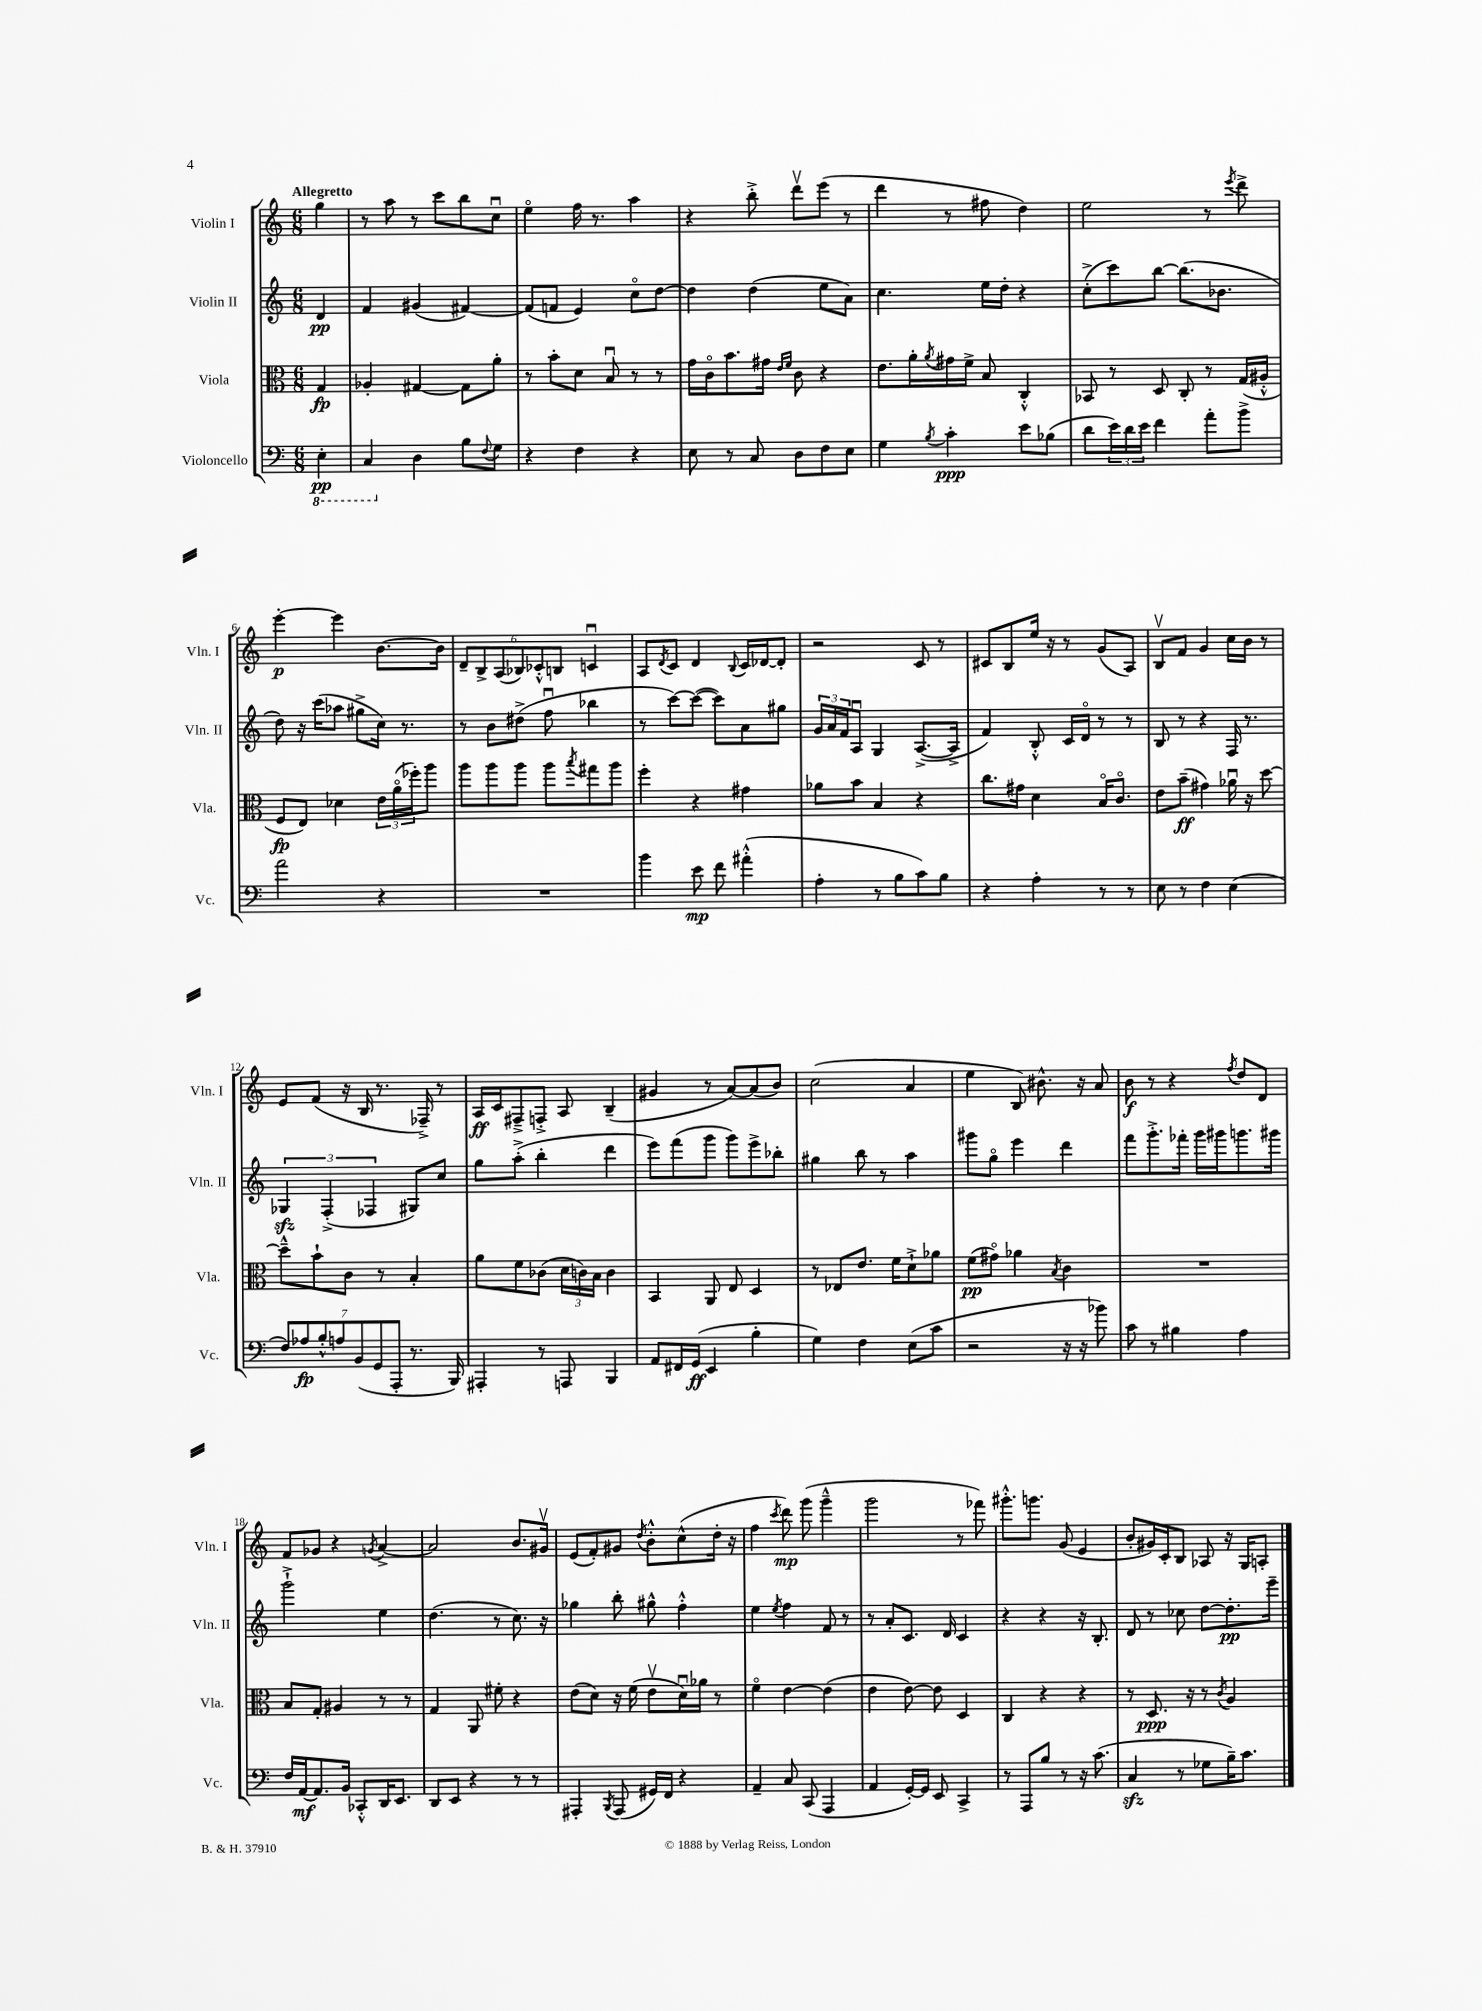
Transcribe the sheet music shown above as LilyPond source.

<<
\new StaffGroup <<
\new Staff = "s0" \with { instrumentName = "Violin I" shortInstrumentName = "Vln. I" } {
    \clef treble \key c \major \numericTimeSignature \time 6/8 \partial 4 \tempo "Allegretto"
    g''4 |
    r8 a''8 r8 c'''8 b''8 c''8\downbow |
    e''4\flageolet f''16 r8. a''4 |
    r4 b''8-.-> d'''8\upbow e'''8( r8 |
    d'''4 r8 fis''8 d''4) |
    e''2 r8 \acciaccatura { e'''8 } d'''8-> |
    e'''4~-.\p e'''4 b'8.~ b'16 |
    \tuplet 6/4 { d'8-- b8-> a8( bes8) ces'8-.-^ b8 } c'4\downbow |
    a8 \acciaccatura { d'8 } c'8 d'4 \appoggiatura { b8 } c'16 des'16~ des'8-. |
    r2 c'8 r8 |
    cis'8 b8 e''16 r16 r8 g'8( a8) |
    b8\upbow f'8 g'4 c''16 b'16 r8 |
    e'8 f'8( r16 b16 r8. fes16--->) r8 |
    a16\ff c'16 fis8---> f8-.-> a8 b4--( |
    gis'4 r8 a'8~) a'8( b'8) |
    c''2( a'4 |
    e''4 b8) bis'8.-^ r16 a'8 |
    b'8\f r8 r4 \acciaccatura { f''8 } d''8 d'8 |
    f'8 ges'8 r4 \acciaccatura { g'8 } a'4~-> |
    a'2 b'8. gis'16\upbow |
    e'8( f'8-.) gis'8 \acciaccatura { d''8 } b'8-.-^ c''8-^( d''16-. r16 |
    f''4 \acciaccatura { c'''8 } d'''8\mp) g'''8( g'''4---^ |
    g'''2 r8 fes'''8) |
    gis'''8.-.-^ g'''8. g'8( e'4 |
    b'8-. gis'16) c'16-. b8 aes8 r16 g16 a8-. \bar "|." |
}
\new Staff = "s1" \with { instrumentName = "Violin II" shortInstrumentName = "Vln. II" } {
    \clef treble \key c \major \numericTimeSignature \time 6/8 \partial 4
    d'4\pp |
    f'4 gis'4( fis'4~) |
    fis'8( f'8 e'4) c''8\flageolet d''8~ |
    d''4 d''4( e''8 a'8) |
    c''4. e''16 d''16-. r4 |
    c''8-.->( c'''8) b''8~ b''8.( bes'8. |
    d''8) r16 c'''16( aes''8 gis''8-> c''16) r8. |
    r8 b'8 dis''8->( f''8\downbow bes''4 |
    r8 c'''8~) c'''8~( c'''8) a'8 gis''8 |
    \tuplet 3/2 { g'16 a'16 f'16 } a8\downbow g4 a8.~->( a16-> |
    f'4) b8-.-^ c'16 d'16\flageolet r8 r8 |
    b8 r8 r4 f16 r8. |
    \tuplet 3/2 { ges4\sfz f4-.->( fes4 } gis8) c''8 |
    g''8 a''8-.->( b''4-. d'''4 |
    e'''8) f'''8( g'''8 g'''8) e'''8-> bes''8-. |
    gis''4 b''8 r8 a''4 |
    gis'''8 g''8\flageolet e'''4 d'''4 |
    f'''8 g'''8.-.-> fes'''16-. g'''16 gis'''16 g'''8. gis'''16 |
    g'''2-!-> e''4 |
    d''4.( r8 c''8.) r16 |
    ges''4 b''8-. gis''8-^ f''4-.-^ |
    e''4 \acciaccatura { e''8 } f''4 f'8 r8 |
    r8 a'8-. c'8. d'16 c'4 |
    r4 r4 r16 b8.-. |
    d'8 r8 ces''8 d''8~ d''8.-.\pp e'''16-- \bar "|." |
}
\new Staff = "s2" \with { instrumentName = "Viola" shortInstrumentName = "Vla." } {
    \clef alto \key c \major \numericTimeSignature \time 6/8 \partial 4
    g4\fp |
    aes4-. gis4~ gis8 a'8-. |
    r8 b'8-. d'8 b8\downbow r8 r8 |
    g'16 c'16\flageolet b'8. gis'16 \grace { e'16 f'16 } c'8 r4 |
    e'8. a'16-. \acciaccatura { a'8 } gis'16 f'16-> b8 c4-.-^ |
    bes,8 r8 d8 c8-. r8 g16( ais16-.-^ |
    f8\fp e8) des'4 \tuplet 3/2 { e'16 a'16\flageolet( fes''16-.) } a''8 |
    a''8 a''8 a''8 a''8 \acciaccatura { b''8 } gis''8 a''8 |
    f''4-. r4 gis'4 |
    aes'8 b'8 b4 r4 |
    c''8. gis'16 d'4 b16\flageolet c'8.\flageolet |
    e'8 b'8--\ff( gis'4) aes'16\downbow r16 d''8~ |
    d''8---^ b'8-! c'8 r8 b4-. |
    a'8 f'8 ces'8( \tuplet 3/2 { d'16 c'16) b16 } c'4 |
    b,4 a,8 e8 d4 |
    r8 ees8 e'8. f'16 d'8-!-> aes'8 |
    f'8\pp( gis'8\flageolet) aes'4 \acciaccatura { b8 } c'4 |
    R2. |
    b8 g8-. ais4 r8 r8 |
    g4 a,8 fis'8-. r4 |
    e'8( d'8) r16 f'16( e'8\upbow d'16\downbow) aes'16 r8 |
    f'4\flageolet e'4~ e'4( |
    e'4 e'8~) e'8 d4 |
    c4 r4 r4 |
    r8 d8.\ppp r16 r8 \acciaccatura { c'8 } a4 \bar "|." |
}
\new Staff = "s3" \with { instrumentName = "Violoncello" shortInstrumentName = "Vc." } {
    \clef bass \key c \major \numericTimeSignature \time 6/8 \partial 4
    \ottava #-1 e,4-.\pp |
    c,4 \ottava #0 d4 b8 \appoggiatura { f8 } g8 |
    r4 f4 r4 |
    e8 r8 c8 d8 f8 e8 |
    g4 \acciaccatura { b8 } c'4-.\ppp e'8 bes8( |
    d'8 \tuplet 3/2 { e'16) d'16 e'16 } f'4 a'8-. b'8-> |
    a'2 r4 |
    R2. |
    b'4 e'8\mp f'8 ais'4-.-^( |
    a4-. r8 b8 c'8) b8 |
    r4 a4-. r8 r8 |
    e8 r8 f4 e4( |
    \tuplet 7/4 { f8) aes8\fp b8-.-^ a8 b,8( g,8 a,,8-. } r8. b,,16) |
    ais,,4-. r8 a,,8 b,,4 |
    a,8 fis,16 g,16\ff( e,4 b4-. |
    g4) f4 e8( c'8 |
    r2 r16 r16 bes'8) |
    c'8 r8 bis4 a4 |
    f16 a,16~\mf a,8. b,16 ces,8-.-^ d,16 e,8. |
    d,8 e,8 r4 r8 r8 |
    ais,,4-. \acciaccatura { b,,8 } ais,,8( gis,16) f,16 r4 |
    a,4-- c8 c,8( a,,4 |
    a,4 g,16~-.) g,16 e,8 c,4-> |
    r8 a,,8 b8 r8 r16 c'8.( |
    c4\sfz r8 ges8 b16--) c'8. \bar "|." |
}
>>
>>
